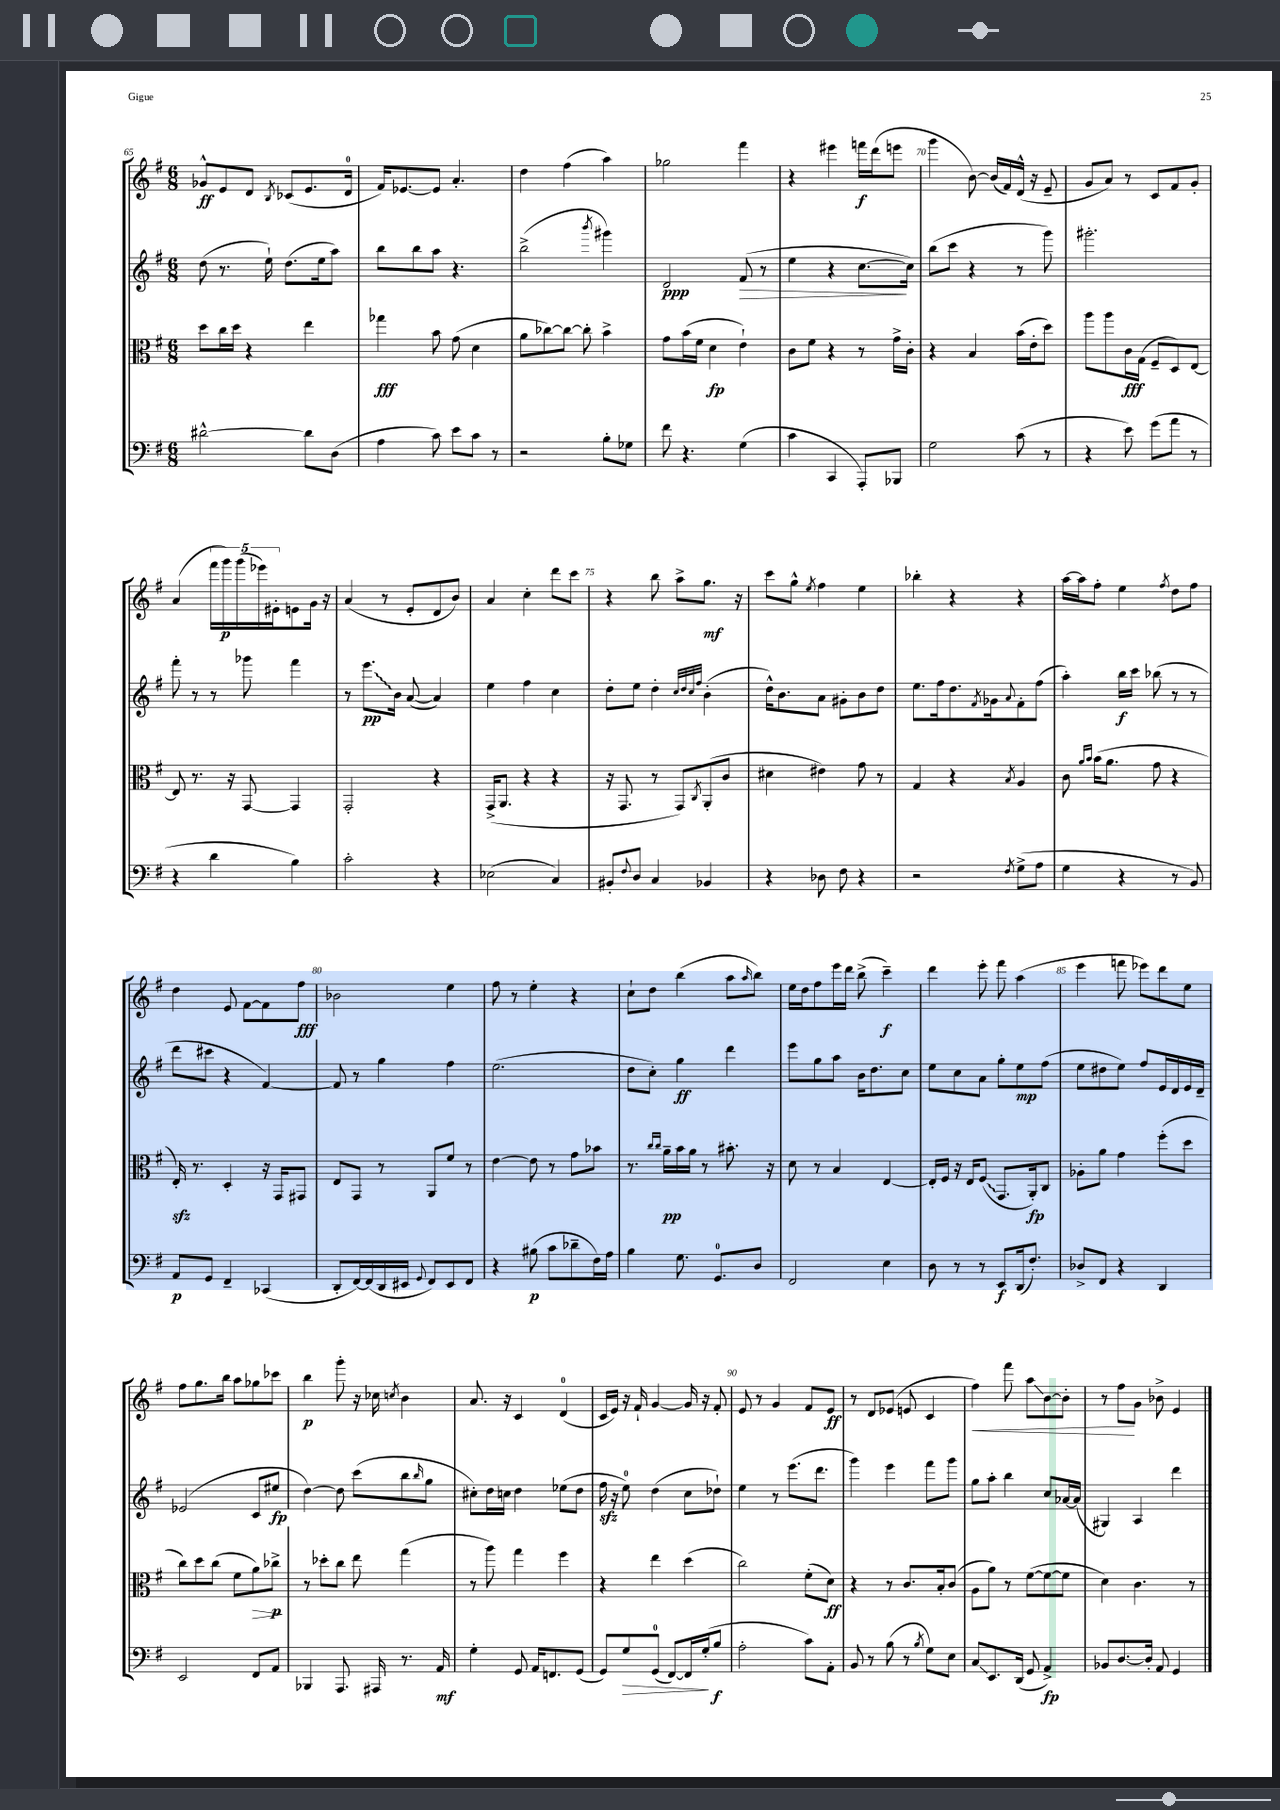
<<
\new StaffGroup <<
\new Staff = "s0" {
    \clef treble \key g \major \numericTimeSignature \time 6/8
    ges'8-^\ff e'8 d'8 \acciaccatura { b8 } ces'8( e'8. d'16-0 |
    fis'16) ees'8.~ ees'8 a'4.-. |
    d''4 fis''4( a''4) |
    ges''2 fis'''4 |
    r4 eis'''4 f'''16\f d'''16( e'''8 |
    g'''4 b'8~) b'16( fis'16) d'16-^( r16 e'8-- |
    g'8 a'8) r8 c'8 fis'8 g'8-. |
    a'4( \tuplet 5/4 { fis'''16 g'''16\p) g'''16( ees'''16) eis'16-. } e'8 g'16 r16 |
    a'4( r8 e'8-. d'8 b'8) |
    a'4 c''4-. d'''8 c'''8 |
    r4 b''8 a''8-> g''8.\mf r16 |
    c'''8 g''8-^ \acciaccatura { e''8 } fis''4 e''4 |
    bes''4-. r4 r4 |
    a''16~ a''16 fis''8-. e''4 \acciaccatura { fis''8 } d''8 fis''8 |
    d''4 e'8 fis'8~ fis'8 fis''8\fff |
    bes'2 e''4 |
    fis''8 r8 e''4-. r4 |
    c''8-! d''8 b''4( a''8 \grace { a''16 } b''8) |
    e''16 d''16 fis''8 e'''16 d'''16 b''8->( c'''4--\f) |
    d'''4 e'''8-. fis'''8 a''4( |
    e'''4 f'''8 ees'''8) d'''8 e''8 |
    fis''8 g''8. b''16 a''8 ges''8 ces'''8 |
    b''4\p g'''8-. r16 ces''16 \acciaccatura { c''8 } b'4 |
    a'8. r16 c'4 d'4-0( |
    c'16 e'16) r16 fis'16-! g'4~ g'16 r16 fis'8-. |
    e'8 r8 g'4 fis'8 e'8\ff |
    r8 d'8 ees'8( e'8 c'4 |
    fis''4\<) fis'''8 a''8\glissando b'8~ b'8-. |
    r8 fis''8\! g'8 bes'8-> e'4 \bar "|." |
}
\new Staff = "s1" {
    \clef treble \key g \major \numericTimeSignature \time 6/8
    d''8( r8. e''16-!) d''8.( e''16 a''8) |
    b''8 b''8 a''8 r4. |
    b''2->( \acciaccatura { b'''8 } gis'''4) |
    d'2\ppp fis'8\>( r8 |
    e''4 r4 c''8.~\! c''16) |
    b''8( c'''8 r4 r8 g'''8) |
    gis'''2.-. |
    fis'''8-. r8 r8 ges'''8 fis'''4 |
    r8 \once \override Glissando.style = #'zigzag e'''8.\glissando\pp b'16 a'8~( a'4) |
    e''4 fis''4 c''4 |
    d''8-. e''8 d''4-. \grace { c''32 d''32 c''32 fis''32 } b'4-.( |
    d''16-^) b'8. a'8 gis'8-. b'8 d''8 |
    e''8. fis''16 d''8. \acciaccatura { fis'8 } ges'16 \appoggiatura { a'8 } fis'8-. fis''8( |
    a''4-.) b''16\f c'''16 bes''8( r8 r8 |
    d'''8 cis'''8 r4 fis'4~) |
    fis'8 r8 g''4 fis''4 |
    e''2.( |
    d''8 c''8-.) g''4\ff d'''4 |
    e'''8 g''8 a''8 b'16 d''8. c''8 |
    e''8 c''8 a'8 g''8-. e''8\mp fis''8( |
    e''8 dis''8 e''8) fis''8 e'16 d'16 e'16 d'16-- |
    ees'2( c'8 eis''8\fp |
    d''4~) d''8 c'''8( b''8 \grace { b''16 } g''8 |
    cis''8-.) d''16 c''16 d''4 ees''8( d''8 |
    fis''16\sfz r16 e''8-0) d''4( c''8 des''8-!) |
    e''4 r8 e'''8.( d'''8. |
    g'''4) e'''4 fis'''8 g'''8 |
    g''8 a''8-. b''4 c''8 aes'16~ aes'16( |
    gis4) a4 d'''4 \bar "|." |
}
\new Staff = "s2" {
    \clef alto \key g \major \numericTimeSignature \time 6/8
    d''8 c''16 d''16 r4 e''4 |
    ges''4\fff b'8 g'8( d'4 |
    a'8 ces''8~) ces''8~ ces''8-. b'4-> |
    g'8 b'16( fis'16 d'4\fp e'4-!) |
    c'8 fis'8 r4 r8 g'16-> c'16-. |
    r4 b4 b'16( e'16-. d''8) |
    a''8 a''8 c'16\fff g16( fis8-- d8) e8~ |
    e8 r8. r16 g,8~ g,4 |
    g,2-. r4 |
    g,16->( a,8. r4 r4 |
    r16 g,8. r8 g,8) \acciaccatura { c8 } a,8-.( c'8 |
    dis'4 eis'4) g'8 r8 |
    g4 r4 \acciaccatura { b8 } a4 |
    c'8 \grace { a'16 b'16 } b'16( a'8. g'8 r4 |
    e16-.\sfz) r8. d4-. r16 g,16 gis,8 |
    e8 g,8 r8 a,8 fis'8 r8 |
    e'4~ e'8 r8 g'8 bes'8 |
    r8. \grace { c''16 c''16 } a'16--\pp b'16 a'16 r8 bis'8.-. r16 |
    d'8 r8 b4 e4~ |
    e16-. fis16 r16 e16 \once \override Glissando.style = #'zigzag fis8\glissando( g,8. a,16-.\fp) c8 |
    aes8-. a'8 g'4 fis''8-.( d''8 |
    c''8) d''8 c''8( fis'8 a'8\>) ces''8->\p\! |
    r8 des''8-. c''8 e''8 g''4( |
    r8 a''8) g''4 fis''4 |
    r4 e''4 d''4( |
    c''2) fis'8-.( d'8\ff) |
    r4 r8 c'8. b16-. c'8( |
    a8 a'8) r8 fis'8~( fis'8~ fis'8 |
    d'4) c'4. r8 \bar "|." |
}
\new Staff = "s3" {
    \clef bass \key g \major \numericTimeSignature \time 6/8
    dis'2~-^ dis'8 d8( |
    a4 c'8) e'8 c'8 r8 |
    r2 b8-. ges8 |
    fis'8 r4. g4( |
    c'4 c,4 a,,8-.) bes,,8 |
    g2 c'8( r8 |
    r4 e'8) g'8( a'8 r8 |
    r4 d'4 b4) |
    c'2-. r4 |
    ees2( c4) |
    bis,8-. \appoggiatura { fis8 } d8 c4 bes,4 |
    r4 des8 fis8 r4 |
    r2 \acciaccatura { fis8 } g8->( a8 |
    g4 r4 r8 b,8) |
    a,8\p g,8 fis,4-- ces,4( |
    d,8-. fis,16~) fis,16( d,16 eis,16 \appoggiatura { g,8 } fis,8) eis,8 fis,8 |
    r4 bis8\p( c'8 des'8-- fis16) a16 |
    b4 g8. g,8.-0 d8 |
    fis,2 e4 |
    d8 r8 r8 e,8\f d,16( fis8.-.) |
    des8-> fis,8 r4 d,4 |
    e,2 fis,8 a,8 |
    bes,,4 a,,8. ais,,16 r8. a,16\mf |
    g4-. g,8 a,16 f,8. g,8( |
    g,8) g8\> g,8-0( fis,8~) fis,16 g16-.\!( b8\f |
    a2-. c'8) a,8-. |
    b,8 r8 b8( r8 \acciaccatura { b8 } g8) e8 |
    c8\glissando e,8. d,16( g,8 a,4->\fp) |
    bes,8 d8.~ d16-. a,8 g,4 \bar "|." |
}
>>
>>
\layout { \context { \Score currentBarNumber = #65 \override BarNumber.break-visibility = ##(#f #t #t) barNumberVisibility = #(every-nth-bar-number-visible 5) } }
